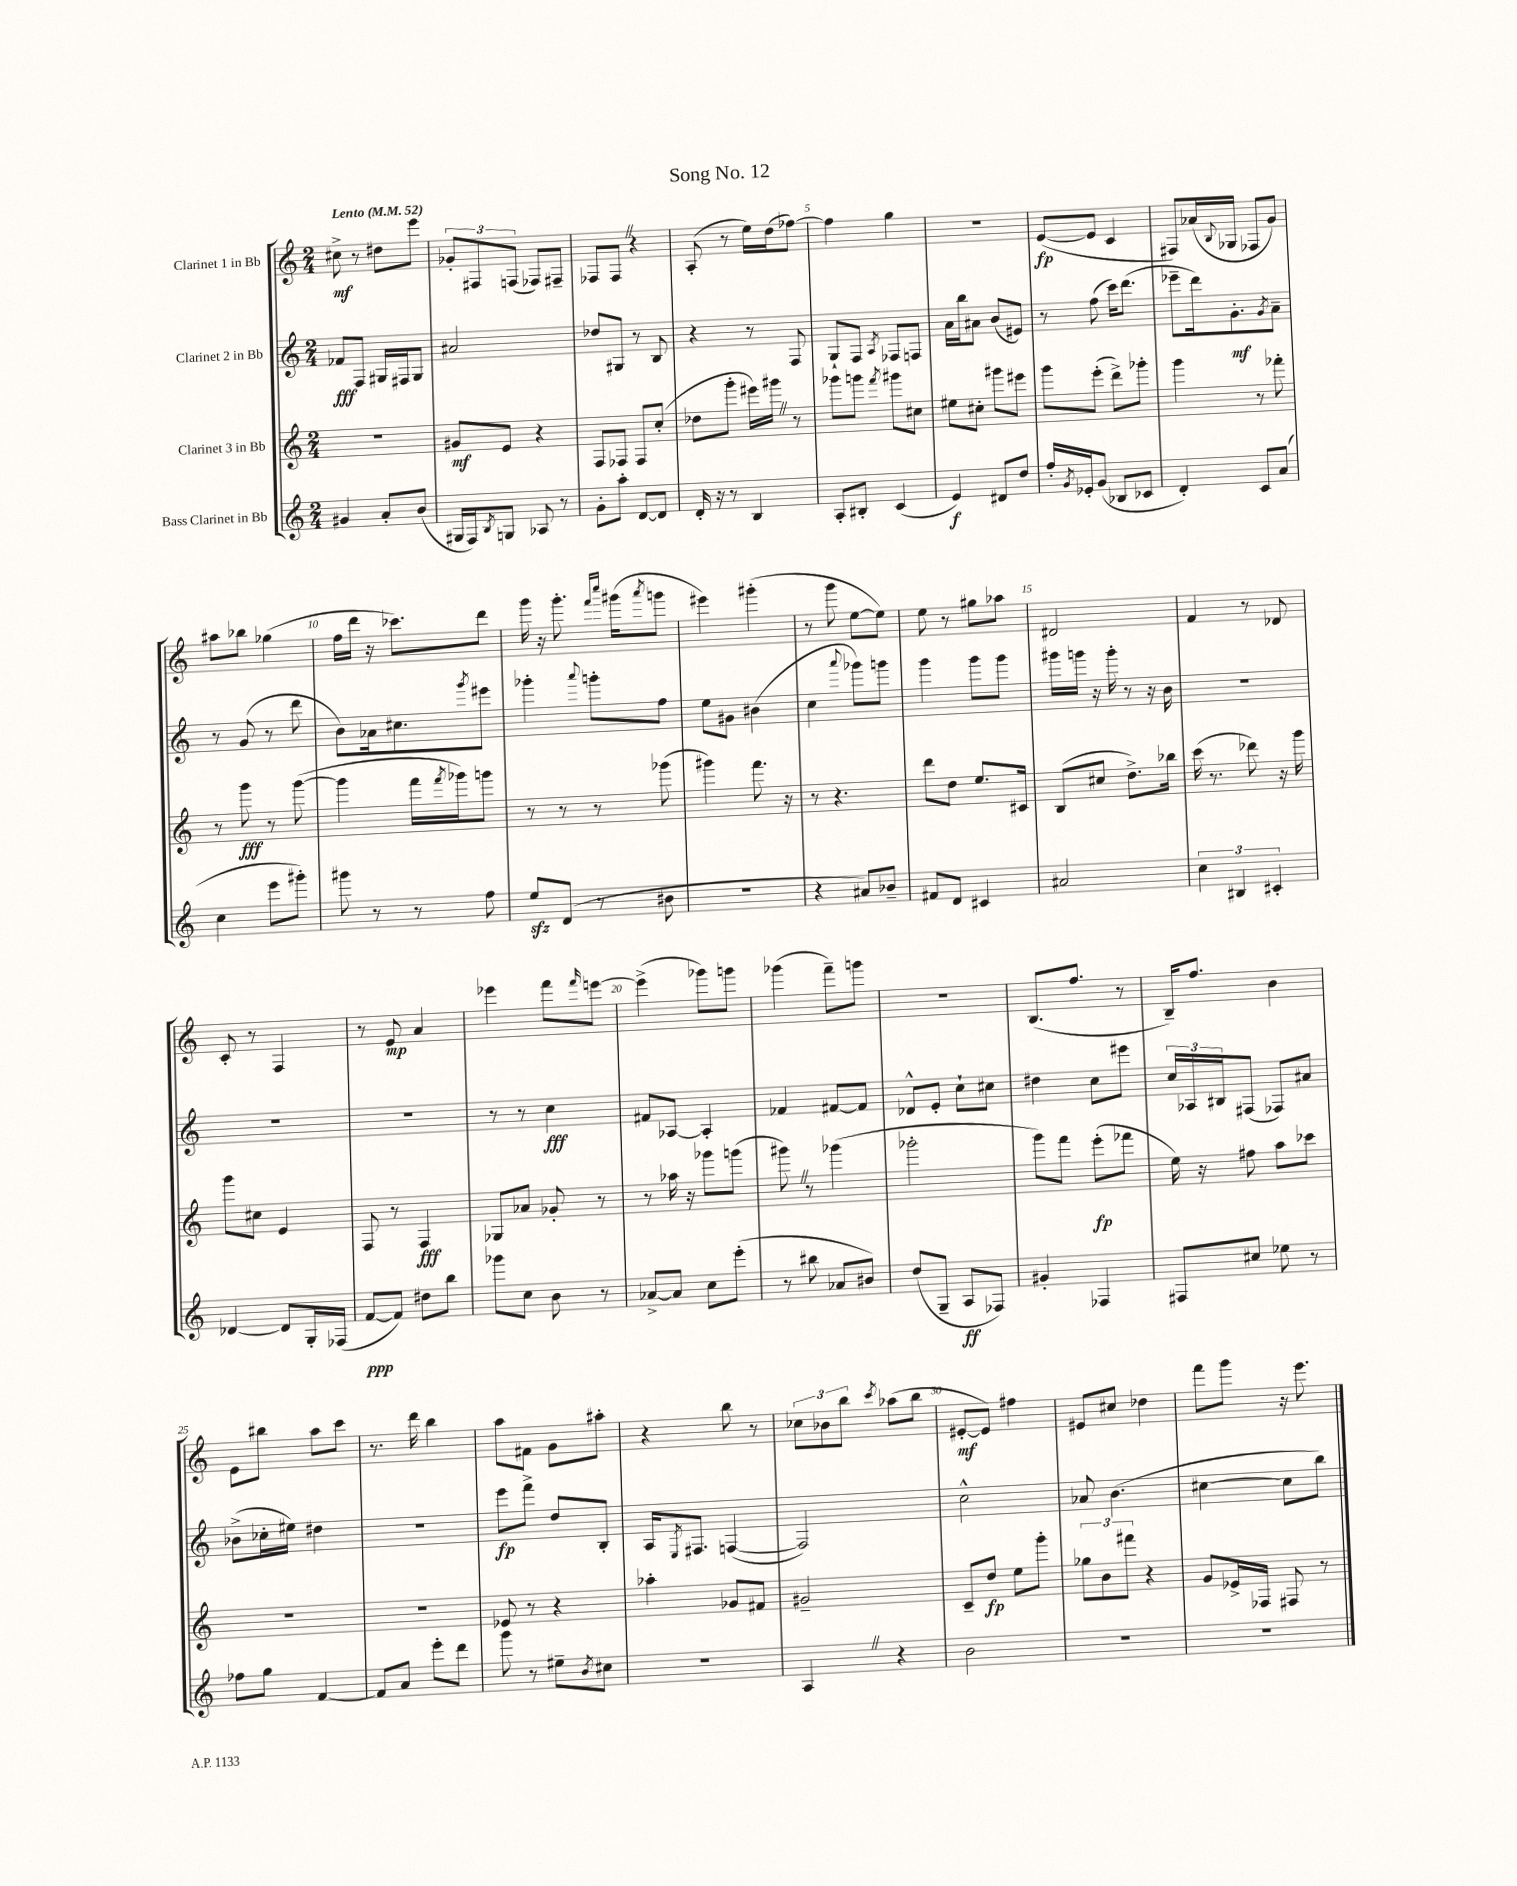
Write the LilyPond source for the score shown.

\header { title = "Song No. 12" }
<<
\new StaffGroup <<
\new Staff = "s0" \with { instrumentName = "Clarinet 1 in Bb" } {
    \clef treble \key c \major \numericTimeSignature \time 2/4 \tempo "Lento" 4 = 52
    cis''8->\mf r8 dis''8 e'''8 |
    \tuplet 3/2 { ges'8-. fis8 f8( } fes8) fis8-- |
    fes8 fes8 \once \override BreathingSign.text = \markup { \musicglyph "scripts.caesura.straight" } \breathe r4 |
    a8-.( r8 e''16) d''16( fes''8~) |
    fes''4 g''4 |
    r2 |
    e'8~\fp( e'8 c'4 |
    fis8) aes'16( \appoggiatura { b8 } ges16 fes8 g'8) |
    ais''8 bes''8 ges''4( |
    f''16 d'''16 r16 ces'''8.) d'''8 |
    g'''16 r16 g'''8.-. \grace { f'''16 c''''16 } gis'''16( \acciaccatura { a'''8 } g'''8 |
    eis'''4) gis'''4-.( |
    r8 g'''8 e''8~ e''8) |
    e''8 r8 gis''8 aes''8 |
    dis'2 |
    f'4 r8 des'8 |
    c'8-. r8 f4 |
    r8 e'8\mp a'4 |
    ees'''4 f'''8 \grace { f'''16 } e'''8~ |
    e'''4->( ges'''8) g'''8 |
    ges'''4( f'''8--) g'''8 |
    r2 |
    b8.( f''8. r8 |
    b16--) f''8. b'4 |
    e'8 bis''8 a''8 c'''8 |
    r8. d'''16 b''4 |
    a''8 fis'8 g'8 ais''8-. |
    r4 b''8 r8 |
    \tuplet 3/2 { ces''8 bes'8 b''8 } \acciaccatura { c'''8 } aes''8( b''8 |
    eis'8~-.\mf eis'8) fis''4 |
    eis'8 cis''8 des''4 |
    f'''8 g'''8 r16 e'''8. \bar "|." |
}
\new Staff = "s1" \with { instrumentName = "Clarinet 2 in Bb" } {
    \clef treble \key c \major \numericTimeSignature \time 2/4
    fes'8\fff f8 gis16 fis16 gis8 |
    ais'2 |
    des''8 gis8 r8 b8 |
    r4 r8 f8 |
    g8-! f8 \acciaccatura { a8 } fes8 f8 |
    a'16 b''16 ais'8 b'8( eis'8) |
    r8 f''8( c'''16) d'''8.( |
    ees'''8-- d'''16) g'8.-.\mf \acciaccatura { g'8 } a'8-- |
    r8 g'8( r8 d'''8 |
    b'8) aes'16 cis''8. \acciaccatura { g'''8 } eis'''8 |
    ges'''4-. \appoggiatura { a'''8 } g'''8-. f''8 |
    e''8 gis'8 bis'4( |
    c''4 \appoggiatura { a'''8 } ges'''8) g'''8 |
    g'''4 g'''8 g'''8 |
    gis'''16 g'''16 r16 g'''16-. r8 r16 b'16 |
    R2 |
    R2 |
    R2 |
    r8 r8 c''4\fff |
    fis'8 aes8~ aes4-. |
    fes'4 fis'8~ fis'8 |
    des'8-^ e'8-. c''8-! cis''8 |
    dis''4 c''8 eis'''8 |
    \tuplet 3/2 { c''16 aes16 bis16 } fis8( fes8) ais'8 |
    bes'8->( ces''16-. eis''16) dis''4 |
    R2 |
    e'''8\fp f'''8-> d''8 b8-. |
    a16 \acciaccatura { e8 } fis8. f4~( |
    f2) |
    c''2-^ |
    aes'8 b'4.( |
    cis''4~ cis''8 b''8) \bar "|." |
}
\new Staff = "s2" \with { instrumentName = "Clarinet 3 in Bb" } {
    \clef treble \key c \major \numericTimeSignature \time 2/4
    R2 |
    gis'8\mf e'8 r4 |
    f8 fes8 fes8 c''8-.( |
    des''8 g'''8-. eis'''16) gis'''16 \once \override BreathingSign.text = \markup { \musicglyph "scripts.caesura.straight" } \breathe r8 |
    ges'''8 g'''8 \acciaccatura { f'''8 } gis'''8 cis''8 |
    eis''8 cis''8-. gis'''8 eis'''8 |
    g'''8 e'''8-.( d'''8->) ges'''8-. |
    g'''4 r8 fes'''8-. |
    r8 g'''8\fff r8 g'''8~( |
    g'''4 f'''16 \acciaccatura { f'''8 } ges'''16) g'''8 |
    r8 r8 r8 ges'''8( |
    gis'''4) f'''8. r16 |
    r8 r4. |
    d'''8 d''8 e''8. cis'16 |
    b8( cis''8 d''8.->) bes''16 |
    c'''16( r8. des'''8) r16 g'''16 |
    g'''8 cis''8 e'4 |
    f8 r8 f4\fff |
    ges8 aes'8 ges'8-. r8 |
    r8 aes''16 r16 ges'''8 g'''8( |
    gis'''8) \once \override BreathingSign.text = \markup { \musicglyph "scripts.caesura.straight" } \breathe r8 ges'''4( |
    ges'''2-. |
    g'''8) f'''8 e'''8-.\fp( fes'''8 |
    e''16) r16 fis''8 a''8 ces'''8 |
    R2 |
    R2 |
    ees'8 r8 r4 |
    aes''4-. ges'8 fis'8 |
    gis'2-- |
    c'8-- d''8\fp e''8 g'''8-. |
    \tuplet 3/2 { ges''8 b'8 fis'''8 } r4 |
    g'8 ees'16-> fes16 fis8 r8 \bar "|." |
}
\new Staff = "s3" \with { instrumentName = "Bass Clarinet in Bb" } {
    \clef treble \key c \major \numericTimeSignature \time 2/4
    gis'4 a'8-. b'8( |
    gis16 f16) \acciaccatura { b8 } g8 aes8 r8 |
    g'8-. a''8-. d'8~ d'8 |
    d'16-. r16 r8 b4 |
    a8-. bis8-. c'4( |
    e'4\f) dis'8 d''8 |
    f''16-. \acciaccatura { g'8 } ees'16-. g'8( bes8 ces'8 |
    d'4-.) c'8 a'8( |
    c''4 e'''8 gis'''8-.) |
    gis'''8 r8 r8 f''8 |
    e''8\sfz d'8( r8 bis'8 |
    R2 |
    r4 ais'8) bes'8-- |
    fis'8 d'8 cis'4 |
    ais'2 |
    \tuplet 3/2 { c''4 bis4 cis'4-. } |
    des'4~ des'8 g16-. fes16( |
    f'8~\ppp f'8) dis''8 b''8 |
    ges'''8 c''8 b'8 r8 |
    aes'8~-> aes'8 c''8 e'''8-.( |
    r8 bis''8 aes'8 bis'8) |
    d''8( g8-- a8\ff fes8) |
    gis'4-. fes4 |
    fis8 cis''8 ees''8 r8 |
    fes''8 g''8 f'4~ |
    f'8 a'8 e'''8-. d'''8 |
    g'''8 r8 eis''8-- \acciaccatura { b'8 } cis''8 |
    r2 |
    a4 \once \override BreathingSign.text = \markup { \musicglyph "scripts.caesura.straight" } \breathe r4 |
    b'2 |
    R2 |
    R2 \bar "|." |
}
>>
>>
\layout { \context { \Score \override BarNumber.break-visibility = ##(#f #t #t) barNumberVisibility = #(every-nth-bar-number-visible 5) } }
